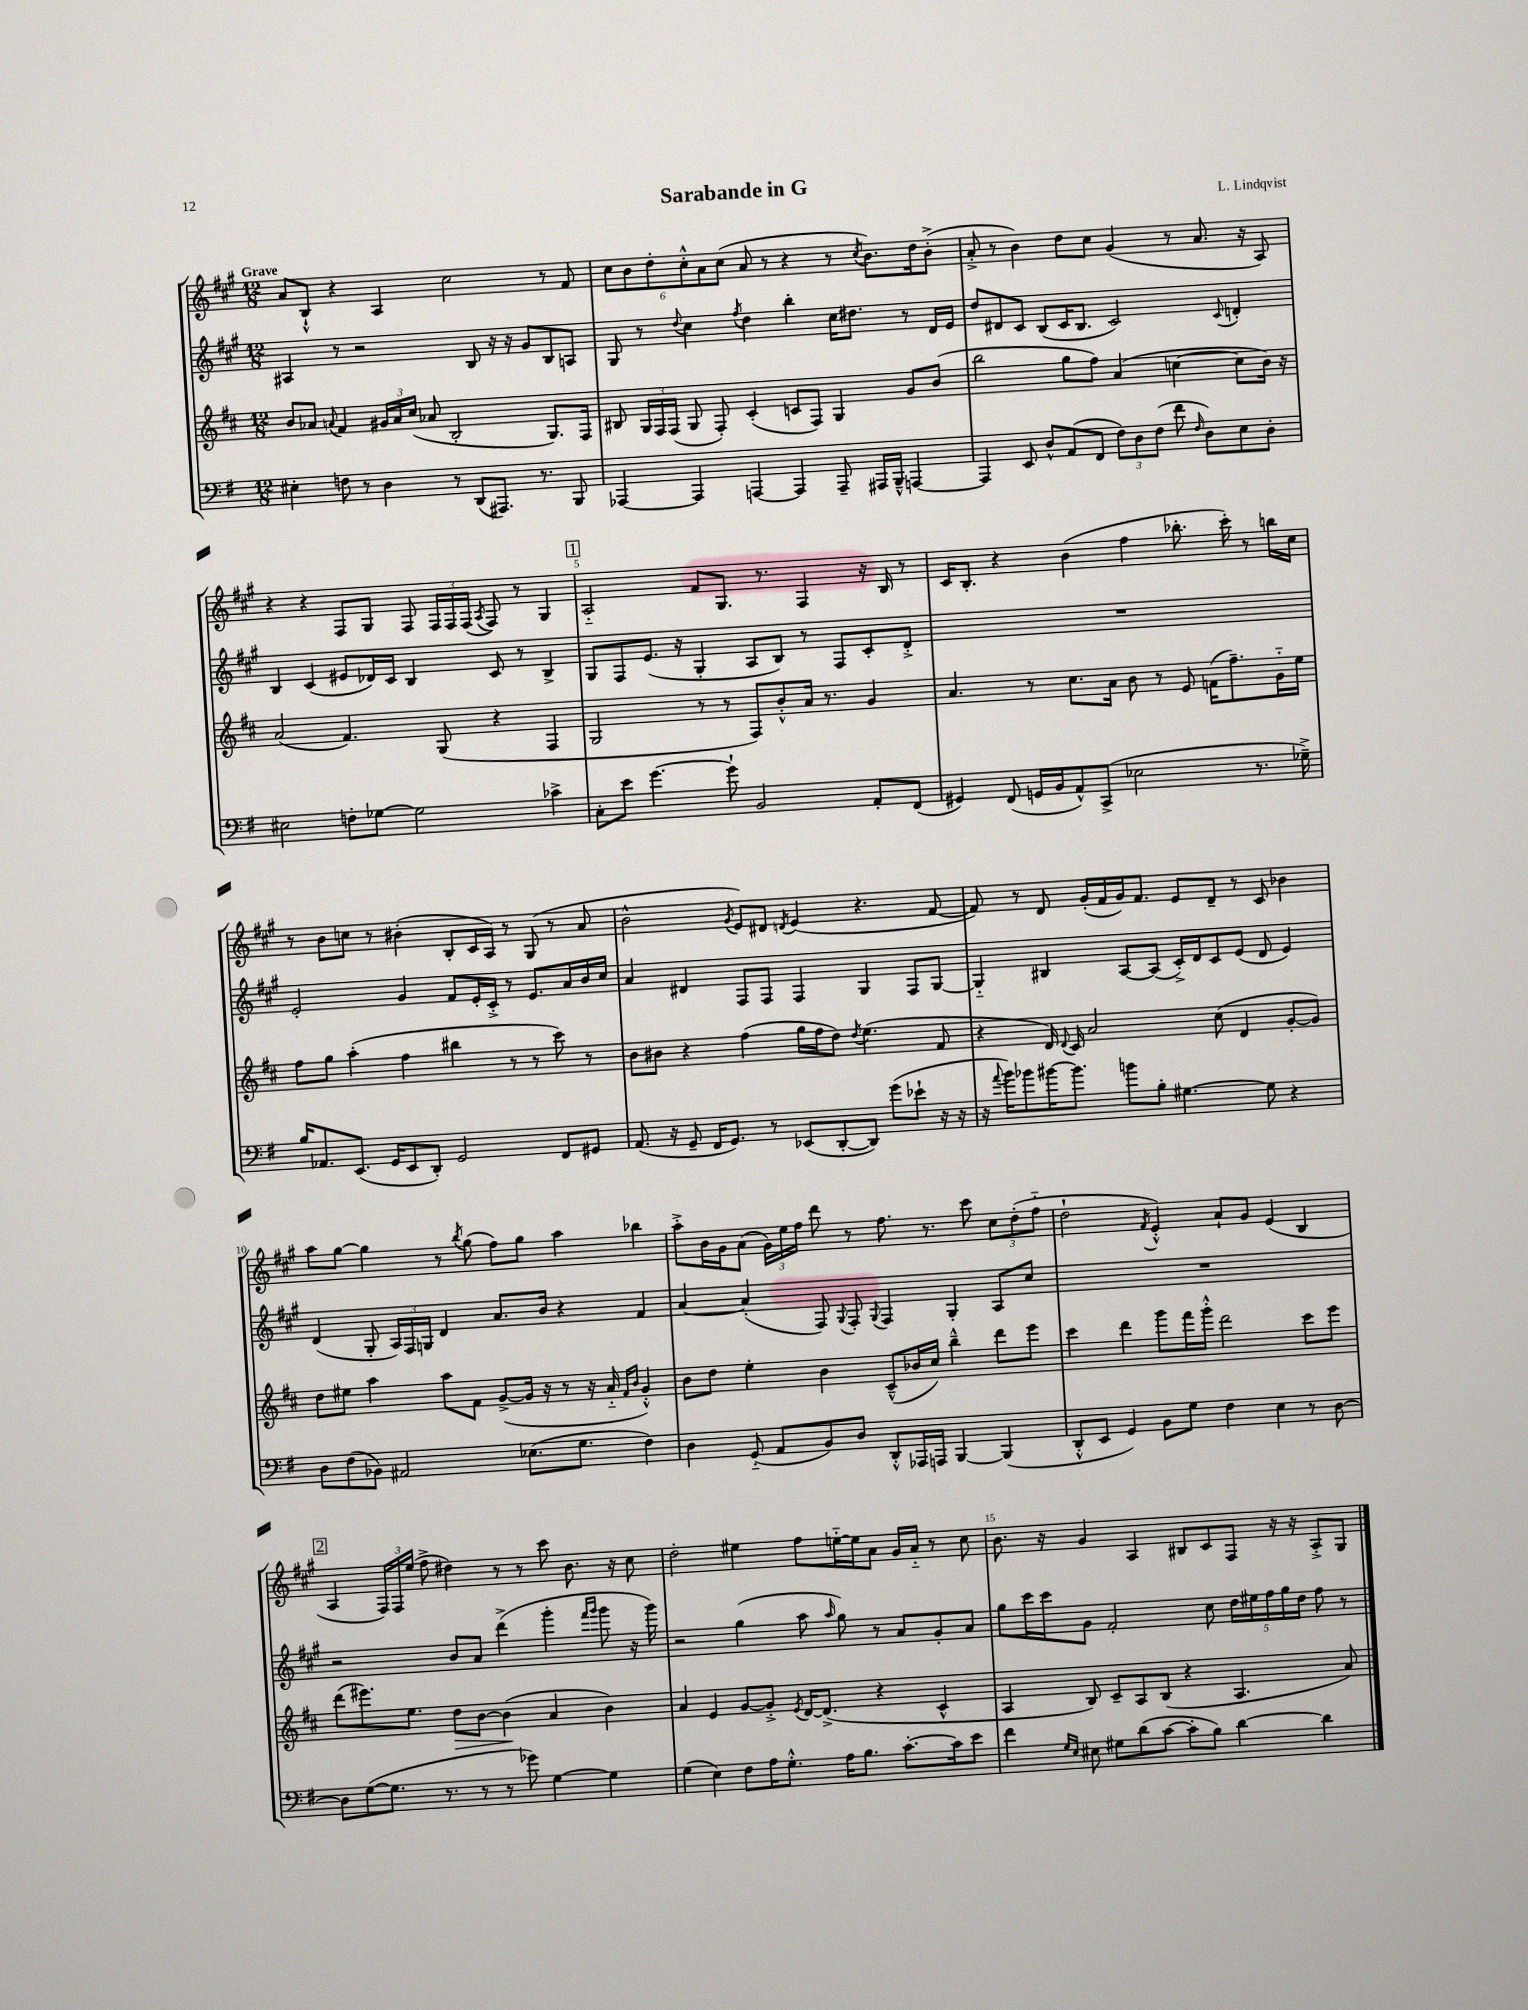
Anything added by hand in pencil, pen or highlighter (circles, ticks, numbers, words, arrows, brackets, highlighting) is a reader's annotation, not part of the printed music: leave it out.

**kern	**kern	**kern	**kern
*staff4	*staff3	*staff2	*staff1
*clefF4	*clefG2	*clefG2	*clefG2
*k[f#]	*k[f#c#]	*k[f#c#g#]	*k[f#c#g#]
*M12/8	*M12/8	*M12/8	*M12/8
4E#'	8b	4A#	8a
.	8a-	.	8B`^^
.	8qqa	.	.
8F	4f#	8r	4r
8r	.	2r	.
4D	24g#	.	4A
.	24a	.	.
.	(24cc#	.	.
.	8a-	.	.
8r	2B'	.	2cc#
(8DD	.	8B	.
8.AAA#)	.	16r	.
.	.	16r	.
.	.	8g#	.
8.r	.	.	.
.	8.G)	8B	8r
8BBB	.	8A	8f#
.	16F#	.	.
=	=	=	=
[4AAA-	8B#	8G#	12cc#
.	.	.	12b
.	24G	8r	.
.	24F#	.	12dd'
.	(24F#	.	.
.	.	8qqdd	.
4AAA-]	8G	4cc#	12cc#'^^
.	.	.	12a
.	8F#')	.	.
.	.	.	(12cc#
.	.	8qff#	.
[4AAA	(4c#'	4dd	8a
.	.	.	8r
4AAA]	8c	4bb'	4r
.	8F#)	.	.
8AAA~	4G	16cc#	8r
.	.	8.dd#	.
.	.	.	8qcc#
16AAA#	.	.	8.b)
16BBB~^^	.	.	.
[4AAA	8g	8r	.
.	.	.	16dd
.	(8b	16d	(8b'^
.	.	16e	.
=	=	=	=
4AAA]	2bb	8dd	8a'^
.	.	8d#	8r
8EE	.	8c#	4b)
8D^^	.	(8B	.
(8AA	8gg	16c#	8dd
.	.	8.B	.
8FF#	8ff#)	.	8cc#
12F#)	(4a	2c#)	(4g#
12D	.	.	.
(12F#	.	.	.
8f#	[4cc	.	8r
16qqF#	.	.	.
8D)	.	.	8.a
.	.	8qqc#	.
8E	8cc]	4d'	.
.	.	.	16r
8D'	16b)	.	8A)
.	16r	.	.
=	=	=	=
2E#	(2a	4B	4r
.	.	(4c#	4r
8F'	4.f#)	8e#	8F#
[8G-	.	16d-)	8G#
.	.	16c#	.
2G-]	.	4B	8F#
.	(8G	.	24F#
.	.	.	24F#
.	.	.	(24F#
.	.	.	8qA
.	4r	8c#	8F#)
.	.	8r	8r
4c-^	4F#	4B^	4G#
=	=	=	=
8C'	2G	8G#	2A'~
8e	.	8F#	.
[4.g	.	(8.e	.
.	.	16r	.
.	8r	4G#'	8f#
8g`]	8r	.	8.G#
2BB	8F#)	8A	.
.	.	.	8.r
.	8b'^^	8B)	.
.	16a	8r	4F#
.	8.r	.	.
.	.	8F#	.
8AA'	4g	8c#'	16r
.	.	.	16B
(8FF#	.	8d'^	8r
=	=	=	=
4GG#)	4.a	1.r	16c#
.	.	.	8.B'
(8FF#	.	.	4r
16GG	8r	.	.
16BB	.	.	.
8AA^^)	8.cc#	.	(4b
(8CC^	.	.	.
.	16a	.	.
2E-	8b	.	4ff#
.	8r	.	.
.	8e	.	8.bb-'
.	(16f	.	.
.	8.ff#~)	.	16ccc#')
8.r	.	.	8r
.	16g'~	.	16bb
16G-~^)	16ee	.	16cc#
=	=	=	=
16B	8ff#	2e'	8r
8.AA-	.	.	.
.	8gg	.	8b
(8.EE	(4aa'	.	8cc
.	.	.	8r
16GG	.	.	.
8EE	4ff#	4g#	(4b#'
8DD')	.	.	.
2GG	4bb#	8f#	8B'
.	.	16e'	16c#
.	.	16c#'^	16A)
.	8r	8r	8r
.	8r	8.e	(8G#
8FF#	8ccc#)	.	8r
.	.	16a	.
8GG#	8r	16b	8a
.	.	16cc#	.
=	=	=	=
(8.AA	8b	4a	2b^^
.	8b#	.	.
16r	.	.	.
8GG~	4r	4d#	.
16FF#	.	.	.
8.GG)	.	.	.
.	.	.	8qg#
.	(4ff#	8F#	8e)
8r	.	8F#	8d#
.	.	.	8qd
(8EE-	16gg	4F#	(4e
.	16ff#	.	.
[8DD'	8dd)	.	.
.	8qdd	.	.
8DD])	(4.ee	4G#	4.r
(8g	.	.	.
8e-`	.	8F#	.
16r	8f#	[8G#	[8f#
16r	.	.	.
=	=	=	=
16r	4r	4G#'~]	8f#])
8qqa	.	.	.
16b)	.	.	.
8b-	.	.	8r
[16b#	16d)	4B#	8d
.	8qqd	.	.
8.b#]	16c#	.	.
.	2a	.	(16g#'
.	.	.	16f#
8b	.	[8A	16g#)
.	.	.	8.f#
8B'	.	(8A]	.
[4.G#	.	16c#'^)	8e
.	.	16d	.
.	(8cc#	8c#	8d~
.	4d	(8e	8r
8G#]	.	8d	8c#
4r	[8g'	4e)	4b-
.	8g])	.	.
=	=	=	=
8D	8dd	(4d	8aa
(8F#	8ee#	.	[8gg#
8BB-)	4aa	8G#'	4gg#]
2AA#	.	24A)	.
.	.	24F#	.
.	.	24G	.
.	8aa	4d	8r
.	.	.	8qbb
.	8f#	.	(8gg#
.	([8g^	8.a	8ff#)
(8.E-	16g]	.	8gg#
.	16r	16b	.
.	8r	4r	4aa
8.G	.	.	.
.	16r	.	.
.	16a'~	.	.
.	16qqf#	.	.
.	16qqb	.	.
4F#)	4g'^^)	4f#	4bb-
=	=	=	=
4D	8b	[4a	8aa'^
.	8dd	.	16b
.	.	.	16g#
(8GG'~	4ee'	(4a']	(8a
8AA	.	.	24g#)
.	.	.	24ee
.	.	.	24ff#
8BB)	4b	8F#)	8ddd
.	.	8qqG#	.
8D	.	8F#'	8r
.	.	8qqG#	.
8DD'^^	(8c#~^^	4F#	8.ff#
16AAA-	16b-	.	.
16AAA	16cc#)	.	8.r
[4BBB	4bb~^^	4G#'	.
.	.	.	8ccc#
(4BBB]	8ddd	8A	12cc#
.	.	.	(12dd'
.	8eee	8cc#	.
.	.	.	12ff#'~
=	=	=	=
8DD'^^	4ccc#	1.r	2dd`
8EE	.	.	.
4GG)	4ddd	.	.
.	.	.	8qf#
8BB	8ggg	.	4e'^^)
8G	16fff#	.	.
.	16ggg'^^	.	.
4F#	2ddd	.	8a`
.	.	.	8g#
4E	.	.	(4e
8r	8ccc#	.	4B
[8D	8eee	.	.
=	=	=	=
8D]	(8ddd	2r	4A
([8G	8.eee#)	.	.
8.G]	.	.	24F#)
.	.	.	24F#
.	8.ee	.	.
.	.	.	(24ee
.	.	.	8ff#^
8.r	.	.	.
.	8dd	8b	4dd#)
8r	[8b	8a	.
8r	(4b]	(4ddd^	8r
8g-)	.	.	8r
[4G	4a	4ggg#'	8ccc#
.	.	.	8.b
.	.	16qqfff#	.
.	.	16qqggg#	.
4G]	4b)	8ggg#	.
.	.	.	16r
.	.	16r	8cc#
.	.	16ggg#)	.
=	=	=	=
(4G	4a	2r	2dd'
4E)	4e	.	.
8F#	[8g	(4gg#	4ee#
16A	8g'^]	.	.
8.G'^^	.	.	.
.	8qe	.	.
.	[16d	8aa	8ff#
.	(8.d^]	.	.
.	.	16qqaa	.
16A	.	8gg#)	[16ee'~
8.B	.	.	16ee]
.	4r	8r	8a
[8.c'	.	8a	16g#
.	.	.	16a'~
.	4c#^^	8g#'	8r
16c]	.	.	.
8e	.	8a	8cc#
=	=	=	=
4f#	4A	8gg#	8.b
.	.	16ccc#	.
.	.	16ccc#	16r
16qqG	.	.	.
16qqE	.	.	.
8E#	8B)	8g#	4g#
8G#	8c#~	2f#'	.
(8d	8A	.	4A
[8c	(8B	.	.
8c']	4r	.	8B#
8B)	.	8cc#	8c#
[4d	4.A	20dd	8F#
.	.	20ee#	.
.	.	20ff#	.
.	.	.	16r
.	.	20gg#	.
.	.	.	16r
.	.	20dd	.
4d]	.	8ff#	8A'^
.	8a)	8r	8G#
==	==	==	==
*-	*-	*-	*-
